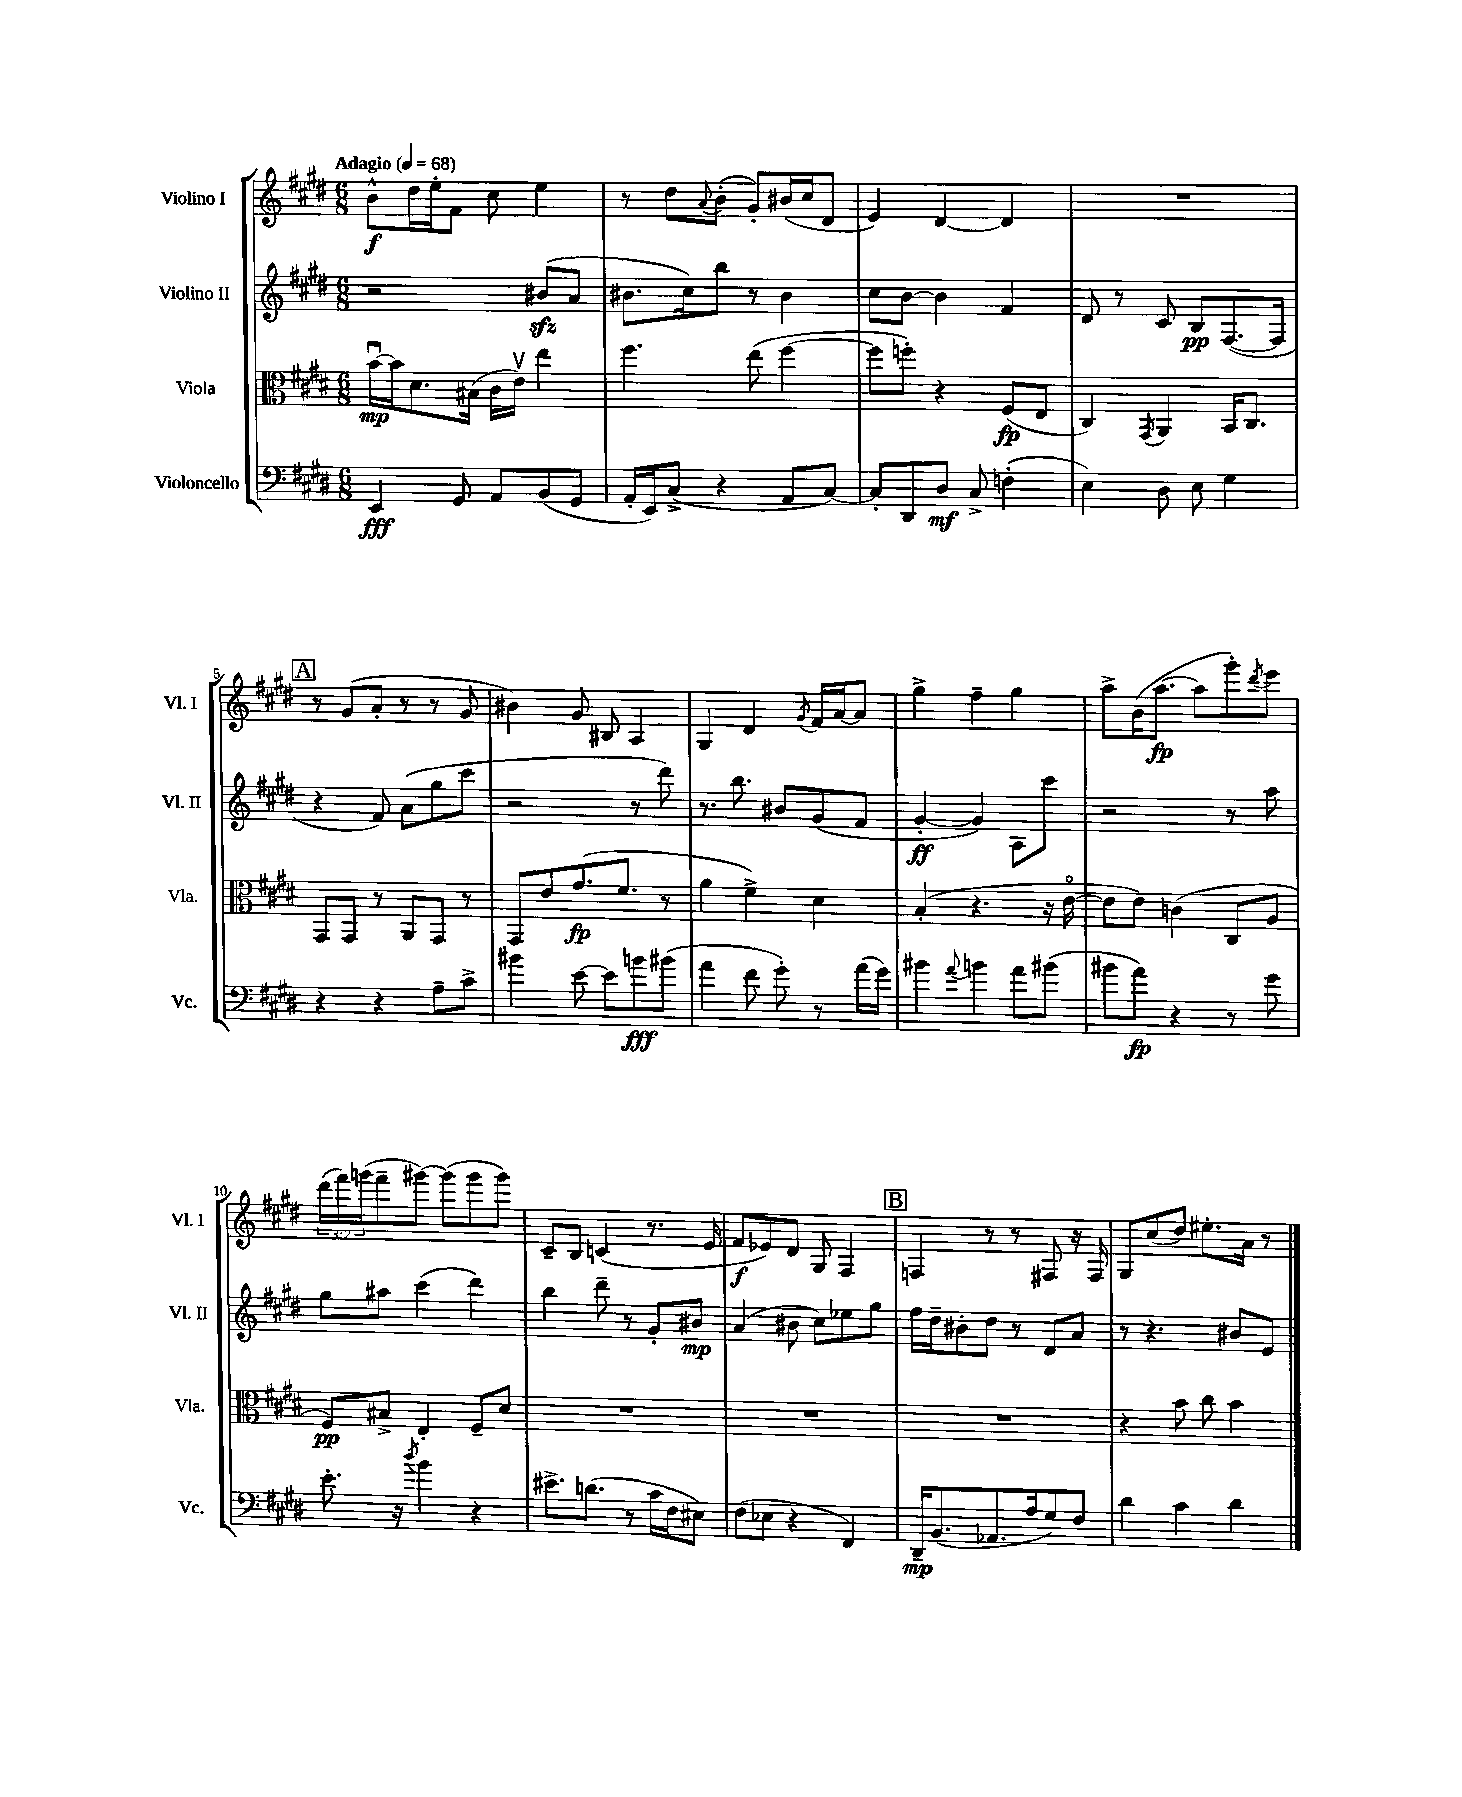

**kern	**kern	**kern	**kern
*staff4	*staff3	*staff2	*staff1
*clefF4	*clefC3	*clefG2	*clefG2
*k[f#c#g#d#]	*k[f#c#g#d#]	*k[f#c#g#d#]	*k[f#c#g#d#]
*M6/8	*M6/8	*M6/8	*M6/8
*MM68	*MM68	*MM68	*MM68
4EE/	[16bu\LL	2r	8b^^\L
.	16b\]J	.	.
.	8.d#\	.	16dd#\L
.	.	.	16ee'\J
8GG#/	.	.	8f#\J
.	(16B#\Jk	.	.
8AA/L	16c#\LL	.	8cc#\
.	16ev\JJ)	.	.
(8BB/	4ee\	(8b#/L	4ee\
8GG#/J	.	8a/J	.
=	=	=	=
16AA'/LL	4.ff#\	8.b#\L	8r
16EE/J)	.	.	.
(8C#^/J	.	.	8dd#\L
.	.	16cc#\k)	.
.	.	.	8qqa/
4r	.	8bb\J	(8b'\J
.	(8ee\	8r	8g#'/L)
8AA/L	[4ff#\	4b#\	(16b#/L
.	.	.	16cc#/J
[8C#/J)	.	.	8d#/J
=	=	=	=
8C#'/]L	8ff#\]L	8cc#\L	4e/)
8DD#/	8ff'\J)	[8b\J	.
8D#/J	4r	4b\]	[4d#/
8C#^/	.	.	.
(4F'\	(8F#/L	4f#/	4d#/]
.	8E/J	.	.
=	=	=	=
4E\)	4C#/)	8d#/	2.r
.	.	8r	.
.	8qGG#/	.	.
8D#\	4AA/	8c#/	.
8E\	.	8B/L	.
4G#\	16BB/LK	([8.F#/	.
.	8.C#/J	.	.
.	.	16F#/]Jk	.
=	=	=	=
4r	8GG#/L	4r	8r
.	8GG#/J	.	(8g#/L
4r	8r	8f#/)	8a'/J
.	8AA/L	(8a\L	8r
8A~\L	8GG#/J	8gg#\	8r
8c#^\J	8r	8ccc#\J	8g#/
=	=	=	=
4b#\	8GG#/L	2r	4b#\)
.	8e/	.	.
[8e\	(8.g#/	.	8g#/
8e\]L	.	.	8B#/
.	8.f#/J	.	.
8b\	.	8r	4A/
(8b#\J	8r	8ddd#\)	.
=	=	=	=
4a\	4a\	8.r	4G#/
.	.	8.bb\	.
8f#\	4f#^\)	.	4d#/
8g#'\)	.	8b#/L	.
.	.	.	8qg#/
8r	4d#\	(8g#/	16f#/LL
.	.	.	[16a/J
(16a\LL	.	8f#/J	8a/]J
16g#\JJ)	.	.	.
=	=	=	=
4b#\	(4B'/	[4g#'/	4gg#^\
8qqa/	.	.	.
4b\	4.r	4g#/])	4ff#~\
8a\L	.	8A\L	4gg#\
(8b#\J	16r	8ccc#\J	.
.	[16eo\	.	.
=	=	=	=
8b#\L	8e\]L	2r	8aa^\L
8a\J)	8e\J)	.	(16b\K
.	.	.	[8.aa\J
4r	(4c\	.	.
.	.	.	8aa\]L
8r	8C#/L	8r	8ggg#'\)
.	.	.	8qddd#/
8g#\	8A/J	8aa\	8eee\J
=	=	=	=
8.e'\	8F#/L)	8gg#\L	(24ddd#\LL
.	.	.	24fff#\)
.	.	.	(24ggg\J
.	8B#^/J	8aa#\J	8fff#~\
16r	.	.	.
8qdd#/	.	.	.
4b\	4E'/	(4ccc#\	[8ggg#\J)
.	.	.	(8ggg#\]L
4r	8F#~/L	4ddd#\)	8ggg#\
.	8d#/J	.	8ggg#\J)
=	=	=	=
8.e#^\L	2.r	4bb\	8c#~/L
.	.	.	8B/J
(8.d\J	.	.	.
.	.	8ddd#~\	(4c/
8r	.	8r	.
16c#\LL	.	8g#'/L	8.r
16F#\J	.	.	.
8E#\J)	.	8b#/J	.
.	.	.	16e/
=	=	=	=
(8F#\L	2.r	(4a/	8f#/L
8E-\J	.	.	8e-/)
4r	.	8b#\	8d#/J
.	.	8cc#\L)	8G#/
4FF#/)	.	8ee-\	4F#/
.	.	8gg#\J	.
=	=	=	=
16DD#~/LK	2.r	16ff#\LL	4F/
(8.BB/	.	16dd#~\J	.
.	.	8b#'\	.
8.AA-/	.	8dd#\J	8r
.	.	8r	8r
16A/k	.	.	.
8G#/)	.	8d#/L	8F#/
8F#/J	.	8a/J	16r
.	.	.	16F#/
=	=	=	=
4d#\	4r	8r	8G#/L
.	.	4.r	(8cc#/
4c#\	8b\	.	8dd#/J)
.	8cc#\	.	8.ee#'\L
4d#\	4b\	8b#/L	.
.	.	.	16a\Jk
.	.	8e/J	8r
==	==	==	==
*-	*-	*-	*-
